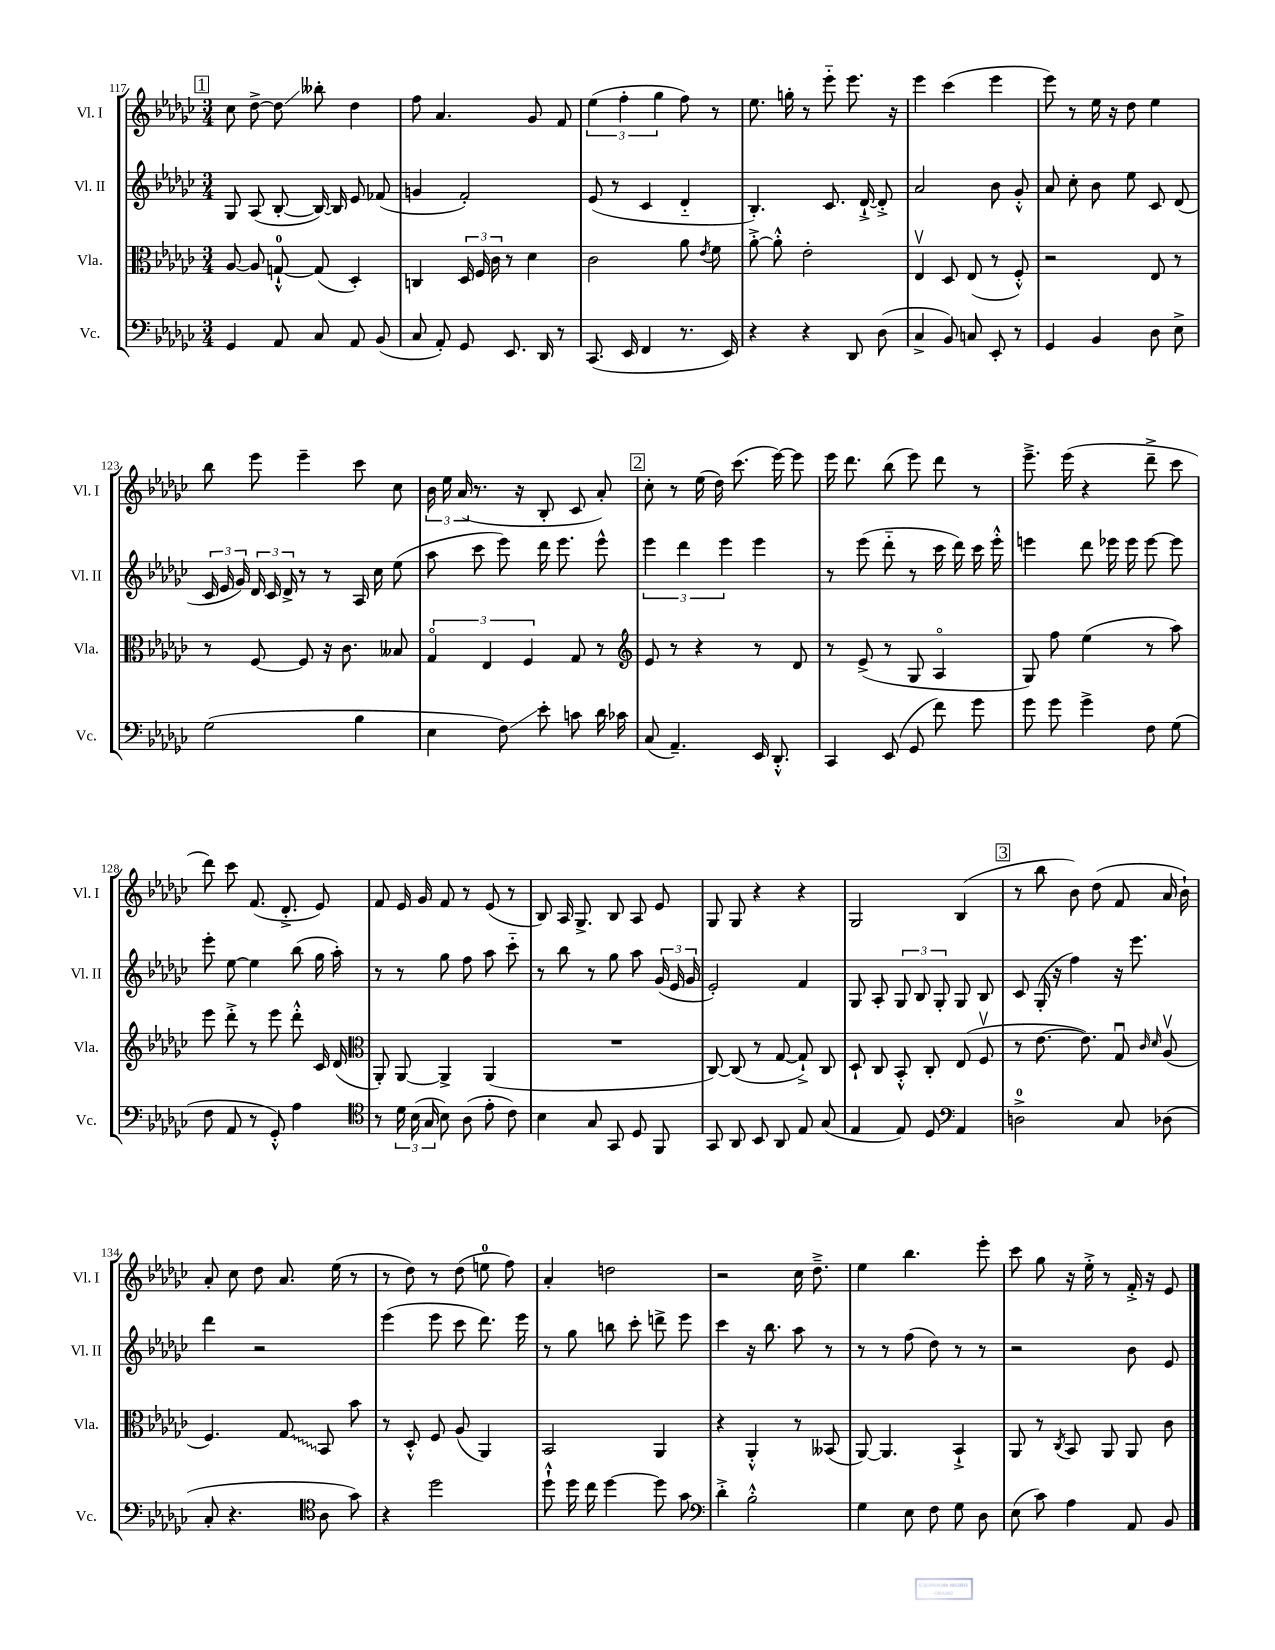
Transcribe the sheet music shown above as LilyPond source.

<<
\new StaffGroup <<
\new Staff = "s0" \with { instrumentName = "Vl. I" shortInstrumentName = "Vl. I" } {
    \clef treble \key ges \major \numericTimeSignature \time 3/4
    \autoBeamOff \mark \markup { \box "1" } ces''8 des''8~-> des''8\glissando beses''8-. des''4 |
    f''8 aes'4. ges'8 f'8 |
    \tuplet 3/2 { ees''4( f''4-. ges''4 } f''8) r8 |
    ees''8. g''16-. r8 ees'''8-_ ees'''8. r16 |
    ees'''4 ces'''4( ees'''4 |
    ees'''8) r8 ees''16 r16 des''8 ees''4 |
    bes''8 ees'''8 ees'''4-- ces'''8 ces''8 |
    \tuplet 3/2 { bes'16 ees''16 aes'16( } r8. r16 bes8-. ces'8 aes'8-.) |
    \mark \markup { \box "2" } ces''8-. r8 ees''16( des''16) ces'''8.( ees'''16~) ees'''8 |
    ees'''16 des'''8. bes''8( ees'''8) des'''8 r8 |
    ees'''8.---> ees'''16( r4 des'''8---> ces'''8 |
    des'''8) ces'''8 f'8.( des'8.-.-> ees'8) |
    f'8 ees'16 ges'16 f'8 r8 ees'8( r8 |
    bes8) aes16 ges8.-> bes8 aes8 ees'8 |
    ges8 ges8 r4 r4 |
    ges2 bes4( |
    \mark \markup { \box "3" } r8 bes''8 bes'8) des''8( f'8 aes'16 bes'16-!) |
    aes'8-. ces''8 des''8 aes'8. ees''16( r8 |
    r8 des''8) r8 des''8( e''8-0 f''8) |
    aes'4-. d''2 |
    r2 ces''16 des''8.---> |
    ees''4 bes''4. ees'''8-. |
    ces'''8 ges''8 r16 ees''16-.-> r8 f'16-.-> r16 ees'8 \bar "|." |
}
\new Staff = "s1" \with { instrumentName = "Vl. II" shortInstrumentName = "Vl. II" } {
    \clef treble \key ges \major \numericTimeSignature \time 3/4
    \autoBeamOff \mark \markup { \box "1" } ges8 aes8( bes8~-. bes16~) bes16 ees'8 fes'8( |
    g'4 f'2-.) |
    ees'8( r8 ces'4 des'4-_ |
    bes4.-.) ces'8. des'16~-!-> des'8-.-> |
    aes'2 bes'8 ges'8-.-^ |
    aes'8 ces''8-. bes'8 ees''8 ces'8 des'8( |
    \tuplet 3/2 { ces'16 ees'16 ges'16) } \tuplet 3/2 { des'16 ces'16 des'16-> } r8 r8 aes16 ces''16 ees''8( |
    aes''8 ces'''8 ees'''8) des'''16 ees'''8. ees'''8-^ |
    \mark \markup { \box "2" } \tuplet 3/2 { ees'''4 des'''4 ees'''4 } ees'''4 |
    r8 ees'''8( des'''8-_ r8 ces'''16 des'''16) ces'''16 ees'''16-.-^ |
    e'''4 des'''8 ees'''16 ees'''16 ees'''8~ ees'''8 |
    ees'''8-. ees''8~ ees''4 bes''8( ges''16 aes''16-.) |
    r8 r8 ges''8 f''8 aes''8 ces'''8-_ |
    r8 bes''8 r8 ges''8 aes''8 \tuplet 3/2 { ges'16( ees'16 ges'16 } |
    ees'2-.) f'4 |
    ges8 aes8-. \tuplet 3/2 { ges8 bes8 ges8-. } ges8 bes8 |
    \mark \markup { \box "3" } ces'8 ges16-.( r16 f''4) r16 ees'''8. |
    des'''4 r2 |
    ees'''4( ees'''8 ces'''8 des'''8.) ees'''16 |
    r8 ges''8 b''8 ces'''8-. d'''8-> ees'''8 |
    ces'''4 r16 bes''8. aes''8 r8 |
    r8 r8 f''8( des''8) r8 r8 |
    r2 bes'8 ees'8 \bar "|." |
}
\new Staff = "s2" \with { instrumentName = "Vla." shortInstrumentName = "Vla." } {
    \clef alto \key ges \major \numericTimeSignature \time 3/4
    \autoBeamOff \mark \markup { \box "1" } aes8~ aes8 g8-0~-!-^ g8( des4-.) |
    c4 \tuplet 3/2 { des16 f16 ces'16 } r8 des'4 |
    ces'2 aes'8 \acciaccatura { ees'8 } f'8 |
    aes'8~-.-> aes'8-.-^ ees'2-. |
    ees4\upbow des8 ees8( r8 f8-.-^) |
    r2 ees8 r8 |
    r8 f8~ f8 r16 ces'8. beses8 |
    \tuplet 3/2 { ges4\flageolet ees4 f4 } ges8 r8 |
    \mark \markup { \box "2" } \clef treble ees'8 r8 r4 r8 des'8 |
    r8 ees'8->( r8 ges8 aes4\flageolet |
    ges8) f''8 ees''4( r8 aes''8) |
    ees'''8 des'''8-.-> r8 ees'''8 des'''8-.-^ ces'16 des'16( |
    \clef alto aes,8-.) aes,8~ aes,4-> aes,4( |
    R2. |
    ces8~) ces8( r8 ges8~ ges8-!->) ces8 |
    des8-! ces8 bes,8-.-^ ces8-. ees8( f8\upbow |
    \mark \markup { \box "3" } r8 ees'8.~ ees'8.) ges8\downbow \grace { ces'16 des'16 } aes8\upbow( |
    f4.) \once \override Glissando.style = #'zigzag ges8\glissando bes,8 bes'8 |
    r8 des8-.-^ f8 aes8( aes,4) |
    bes,2 aes,4 |
    r4 aes,4-.-^ r8 beses,8( |
    aes,8~) aes,4. bes,4-!-> |
    aes,8 r8 \acciaccatura { ces8 } bes,8 aes,8 aes,8 ces'8 \bar "|." |
}
\new Staff = "s3" \with { instrumentName = "Vc." shortInstrumentName = "Vc." } {
    \clef bass \key ges \major \numericTimeSignature \time 3/4
    \autoBeamOff \mark \markup { \box "1" } ges,4 aes,8 ces8 aes,8 bes,8( |
    ces8 aes,8-.) ges,8 ees,8. des,16 r8 |
    ces,8.( ees,16 f,4 r8. ees,16) |
    r4 r4 des,8 des8( |
    ces4-> bes,8) c8 ees,8-. r8 |
    ges,4 bes,4 des8 ees8-> |
    ges2( bes4 |
    ees4 f8\glissando) ees'8-. c'8 des'16 ces'16 |
    \mark \markup { \box "2" } ces8( aes,4.--) ees,16 des,8.-.-^ |
    ces,4 ees,8( ges,8 f'8) ges'8 |
    ges'8 ges'8 ges'4-> f8 ges8( |
    f8 aes,8 r8 ges,8-.-^) aes4 |
    \clef tenor r8 \tuplet 3/2 { des'16 bes16( ges16 } bes8) aes8( ees'8-. ces'8) |
    bes4 ges8 ges,8 des8 f,8 |
    ges,8 aes,8 bes,8 aes,8 ees8 ges8( |
    ees4 ees8) des8 \clef bass aes,4 |
    \mark \markup { \box "3" } d2-0-> ces8 des8( |
    ces8-. r4. \clef tenor aes8 ges'8) |
    r4 des''2 |
    des''8-!-^ des''16 ces''16 des''4~ des''8 ges'8 |
    \clef bass des'4-.-> bes2-.-^ |
    ges4 ees8 f8 ges8 des8 |
    ees8( ces'8) aes4 aes,8 bes,8 \bar "|." |
}
>>
>>
\layout { \context { \Score currentBarNumber = #117 } }
